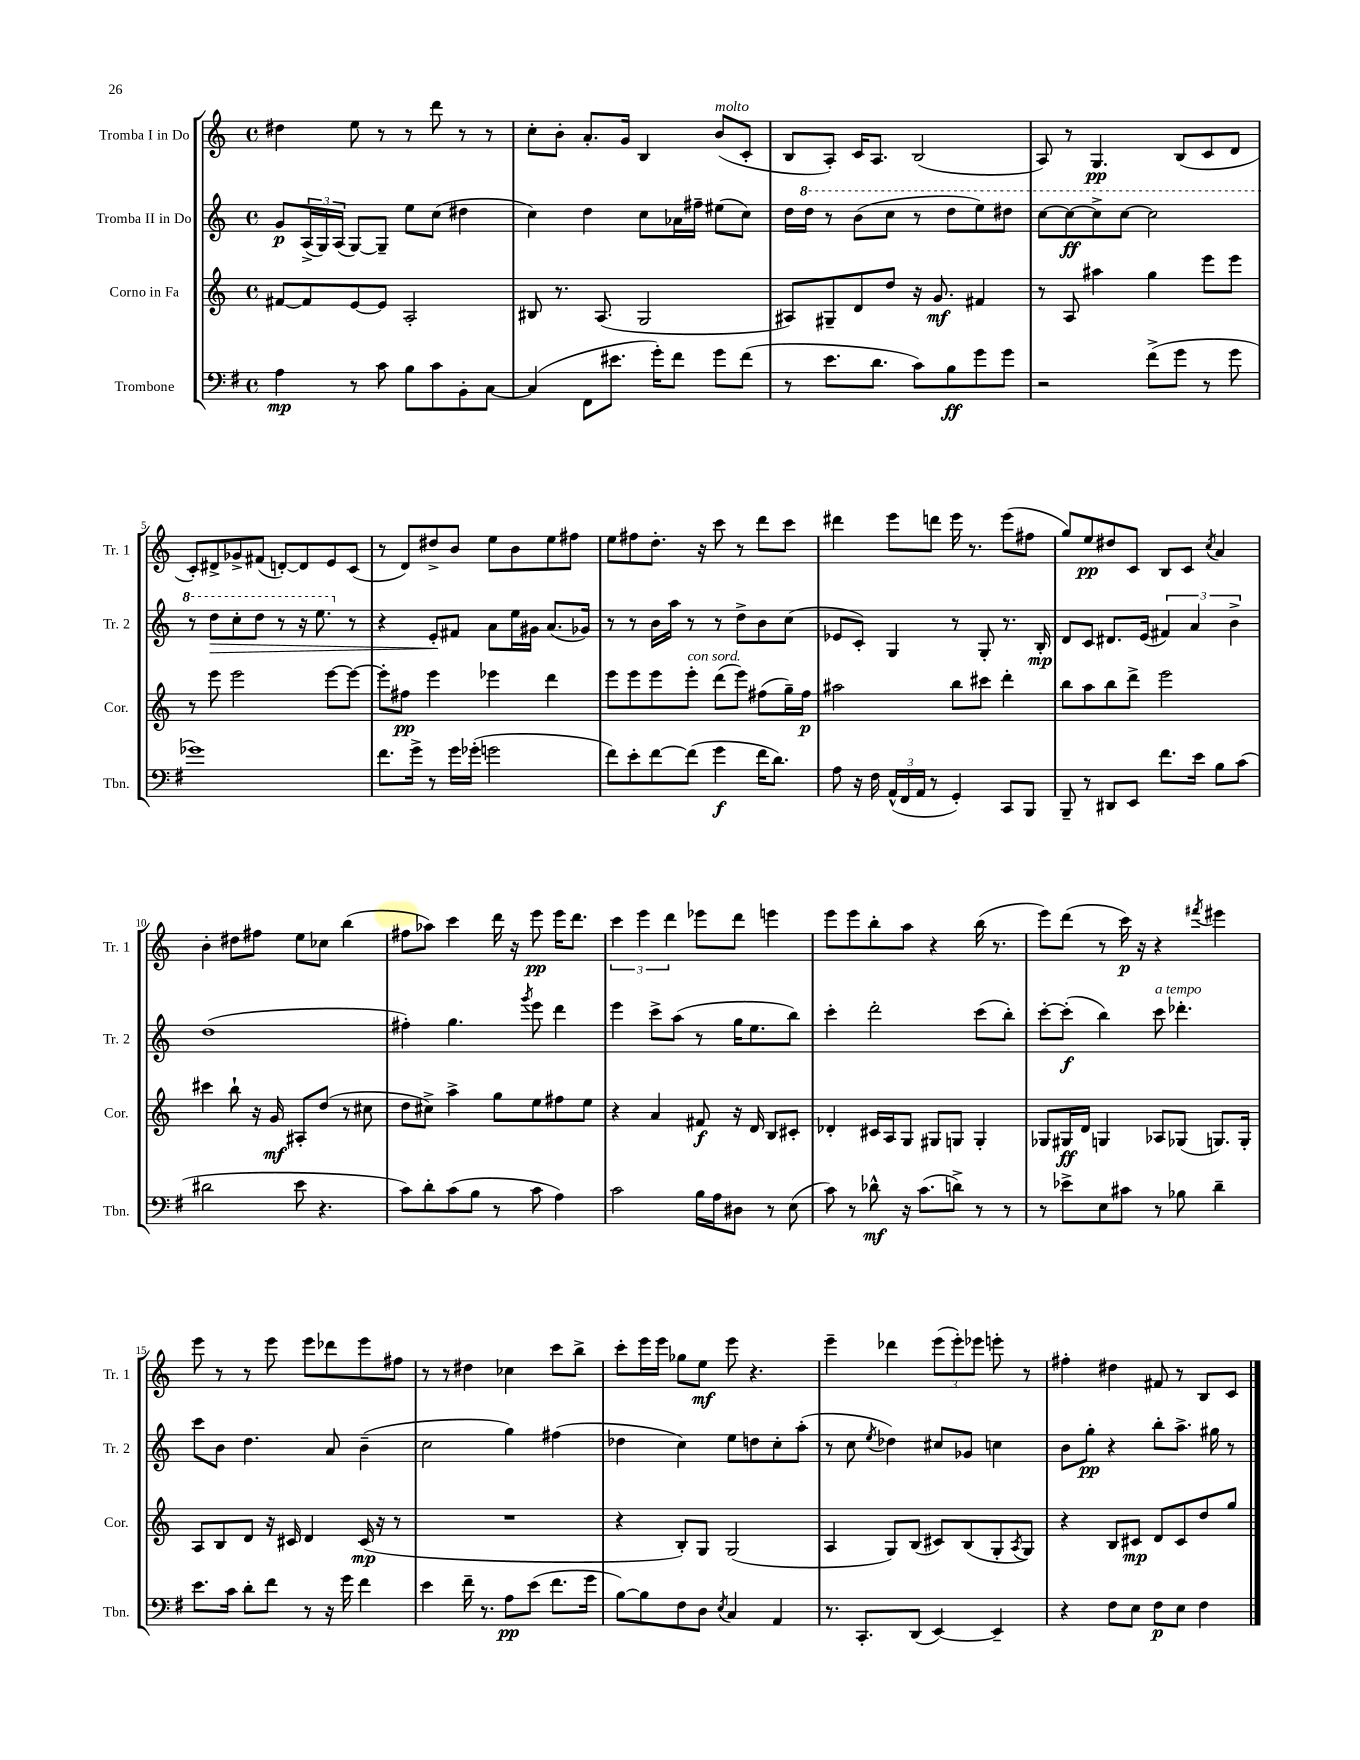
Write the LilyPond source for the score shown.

<<
\new StaffGroup <<
\new Staff = "s0" \with { instrumentName = "Tromba I in Do" shortInstrumentName = "Tr. 1" } {
    \clef treble \key c \major \defaultTimeSignature \time 4/4
    dis''4 e''8 r8 r8 d'''8 r8 r8 |
    c''8-. b'8-. a'8.-. g'16 b4 b'8^\markup { \italic "molto" }( c'8-. |
    b8 a8-.) c'16 a8. b2( |
    a8) r8 g4.\pp b8( c'8 d'8 |
    c'8-.) dis'8-> ges'8-> fis'8( d'8~-.) d'8 e'8 c'8( |
    r8 d'8) dis''8-> b'8 e''8 b'8 e''8 fis''8 |
    e''8 fis''8 d''8.-. r16 c'''8 r8 d'''8 c'''8 |
    dis'''4 e'''8 d'''8 e'''16 r8. e'''8( fis''8 |
    g''8) e''8\pp dis''8 c'8 b8 c'8 \acciaccatura { c''8 } a'4 |
    b'4-. dis''8 fis''8 e''8 ces''8 b''4( |
    fis''8 aes''8) c'''4 d'''16 r16 e'''8\pp e'''16 d'''8. |
    \tuplet 3/2 { c'''4 e'''4 d'''4 } ees'''8 d'''8 e'''4 |
    e'''8 e'''8 b''8-. a''8 r4 b''16( r8. |
    e'''8) d'''8( r8 c'''16\p) r16 r4 \acciaccatura { fis'''8 } eis'''4 |
    e'''8 r8 r8 e'''8 e'''8 des'''8 e'''8 fis''8 |
    r8 r8 dis''4 ces''4 c'''8 b''8-> |
    c'''8-. e'''16 e'''16 ges''8 e''8\mf e'''8 r4. |
    e'''4-- des'''4 \tuplet 3/2 { e'''8( e'''8-.) ees'''8 } e'''8-. r8 |
    fis''4-. dis''4 fis'8 r8 b8 c'8 \bar "|." |
}
\new Staff = "s1" \with { instrumentName = "Tromba II in Do" shortInstrumentName = "Tr. 2" } {
    \clef treble \key c \major \defaultTimeSignature \time 4/4
    g'8\p \tuplet 3/2 { a16->( g16) a16( } g8~) g8-- e''8 c''8( dis''4 |
    c''4) d''4 c''8 aes'16 fis''16-- eis''8( c''8) |
    d''16 \ottava #1 d'''16 r8 b''8( c'''8 r8 d'''8 e'''8) dis'''8 |
    c'''8~ c'''8~\ff c'''8-> c'''8~ c'''2 |
    r8 d'''8\> c'''8-. d'''8 r8 r16 e'''8. \ottava #0 r8 |
    r4 e'8-.\! fis'8 a'8 e''16 gis'16 a'8.( ges'16) |
    r8 r8 b'16 a''16 r8 r8 d''8-> b'8 c''8( |
    ees'8 c'8-.) g4 r8 g8-. r8. b16-.\mp |
    d'8 c'8 dis'8. e'16( \tuplet 3/2 { fis'4) a'4 b'4-> } |
    d''1( |
    fis''4-.) g''4. \acciaccatura { g'''8 } e'''8 d'''4 |
    e'''4 c'''8-> a''8( r8 g''16 e''8. b''8) |
    c'''4-. d'''2-. c'''8( b''8-.) |
    c'''8~-. c'''8-.\f( b''4) c'''8^\markup { \italic "a tempo" } des'''4.-. |
    c'''8 b'8 d''4. a'8 b'4--( |
    c''2 g''4) fis''4( |
    des''4 c''4) e''8 d''8 c''8-. a''8-.( |
    r8 c''8 \acciaccatura { e''8 } des''4) cis''8 ges'8 c''4 |
    b'8 g''8-.\pp r4 b''8-. a''8.-> gis''16 r8 \bar "|." |
}
\new Staff = "s2" \with { instrumentName = "Corno in Fa" shortInstrumentName = "Cor." } {
    \clef treble \key c \major \defaultTimeSignature \time 4/4
    fis'8~ fis'8 e'8~ e'8 a2-. |
    bis8 r8. a8.( g2 |
    ais8) gis8-- d'8 d''8 r16 g'8.\mf fis'4 |
    r8 a8 ais''4 g''4 e'''8 e'''8 |
    r8 e'''8 e'''2 e'''8~ e'''8~ |
    e'''8-. fis''8\pp e'''4 ees'''4 d'''4 |
    e'''8 e'''8 e'''8 e'''8-.^\markup { \italic "con sord." } d'''8( e'''8) fis''8( g''16--) fis''16\p |
    ais''2 b''8 cis'''8 d'''4-. |
    b''8 a''8 b''8 d'''8-> e'''2 |
    cis'''4 b''8-! r16 g'16\mf ais8-. d''8( r8 cis''8 |
    d''8 cis''8->) a''4-> g''8 e''8 fis''8 e''8 |
    r4 a'4 fis'8\f r16 d'16 b8 cis'8-. |
    des'4-. cis'16 a16 g8 gis8 g8 g4-. |
    ges8 gis16\ff d'16 g4 aes8 ges8( g8.) g16-. |
    a8 b8 d'8 r16 cis'16 d'4 cis'16\mp( r16 r8 |
    R1 |
    r4 b8-.) g8 g2( |
    a4 g8) b8( cis'8) b8( g8-. \acciaccatura { a8 } g8) |
    r4 b8 cis'8\mp d'8 cis'8 d''8 g''8 \bar "|." |
}
\new Staff = "s3" \with { instrumentName = "Trombone" shortInstrumentName = "Tbn." } {
    \clef bass \key g \major \defaultTimeSignature \time 4/4
    a4\mp r8 c'8 b8 c'8 b,8-. c8~ |
    c4( fis,8 eis'8. g'16-.) fis'8 g'8 fis'8( |
    r8 e'8. d'8. c'8) b8\ff g'8 g'8 |
    r2 fis'8->( g'8 r8 g'8 |
    ges'1) |
    fis'8. g'16-> r8 g'16 ges'16-.( g'2 |
    fis'8) e'8-. fis'8~ fis'8( g'4\f fis'16 d'8.) |
    a8 r16 fis16 \tuplet 3/2 { a,16-^( fis,16 a,16 } r8 g,4-.) c,8 b,,8 |
    b,,8-- r8 dis,8 e,8 fis'8. e'16 b8 c'8( |
    dis'2 e'8 r4. |
    c'8) d'8-. c'8( b8 r8 c'8 a4) |
    c'2 b16 a16 dis8 r8 e8( |
    c'8) r8 des'8-^\mf r16 c'8.( d'8->) r8 r8 |
    r8 ees'8-> e8 cis'8 r8 bes8 d'4-- |
    e'8. c'16 d'8-. fis'8 r8 r16 g'16 fis'4 |
    e'4 fis'16-- r8. a8\pp e'8( fis'8. g'16 |
    b8~) b8 fis8 d8 \acciaccatura { e8 } c4 a,4 |
    r8. c,8.-. d,8( e,4~) e,4-- |
    r4 fis8 e8 fis8\p e8 fis4 \bar "|." |
}
>>
>>
